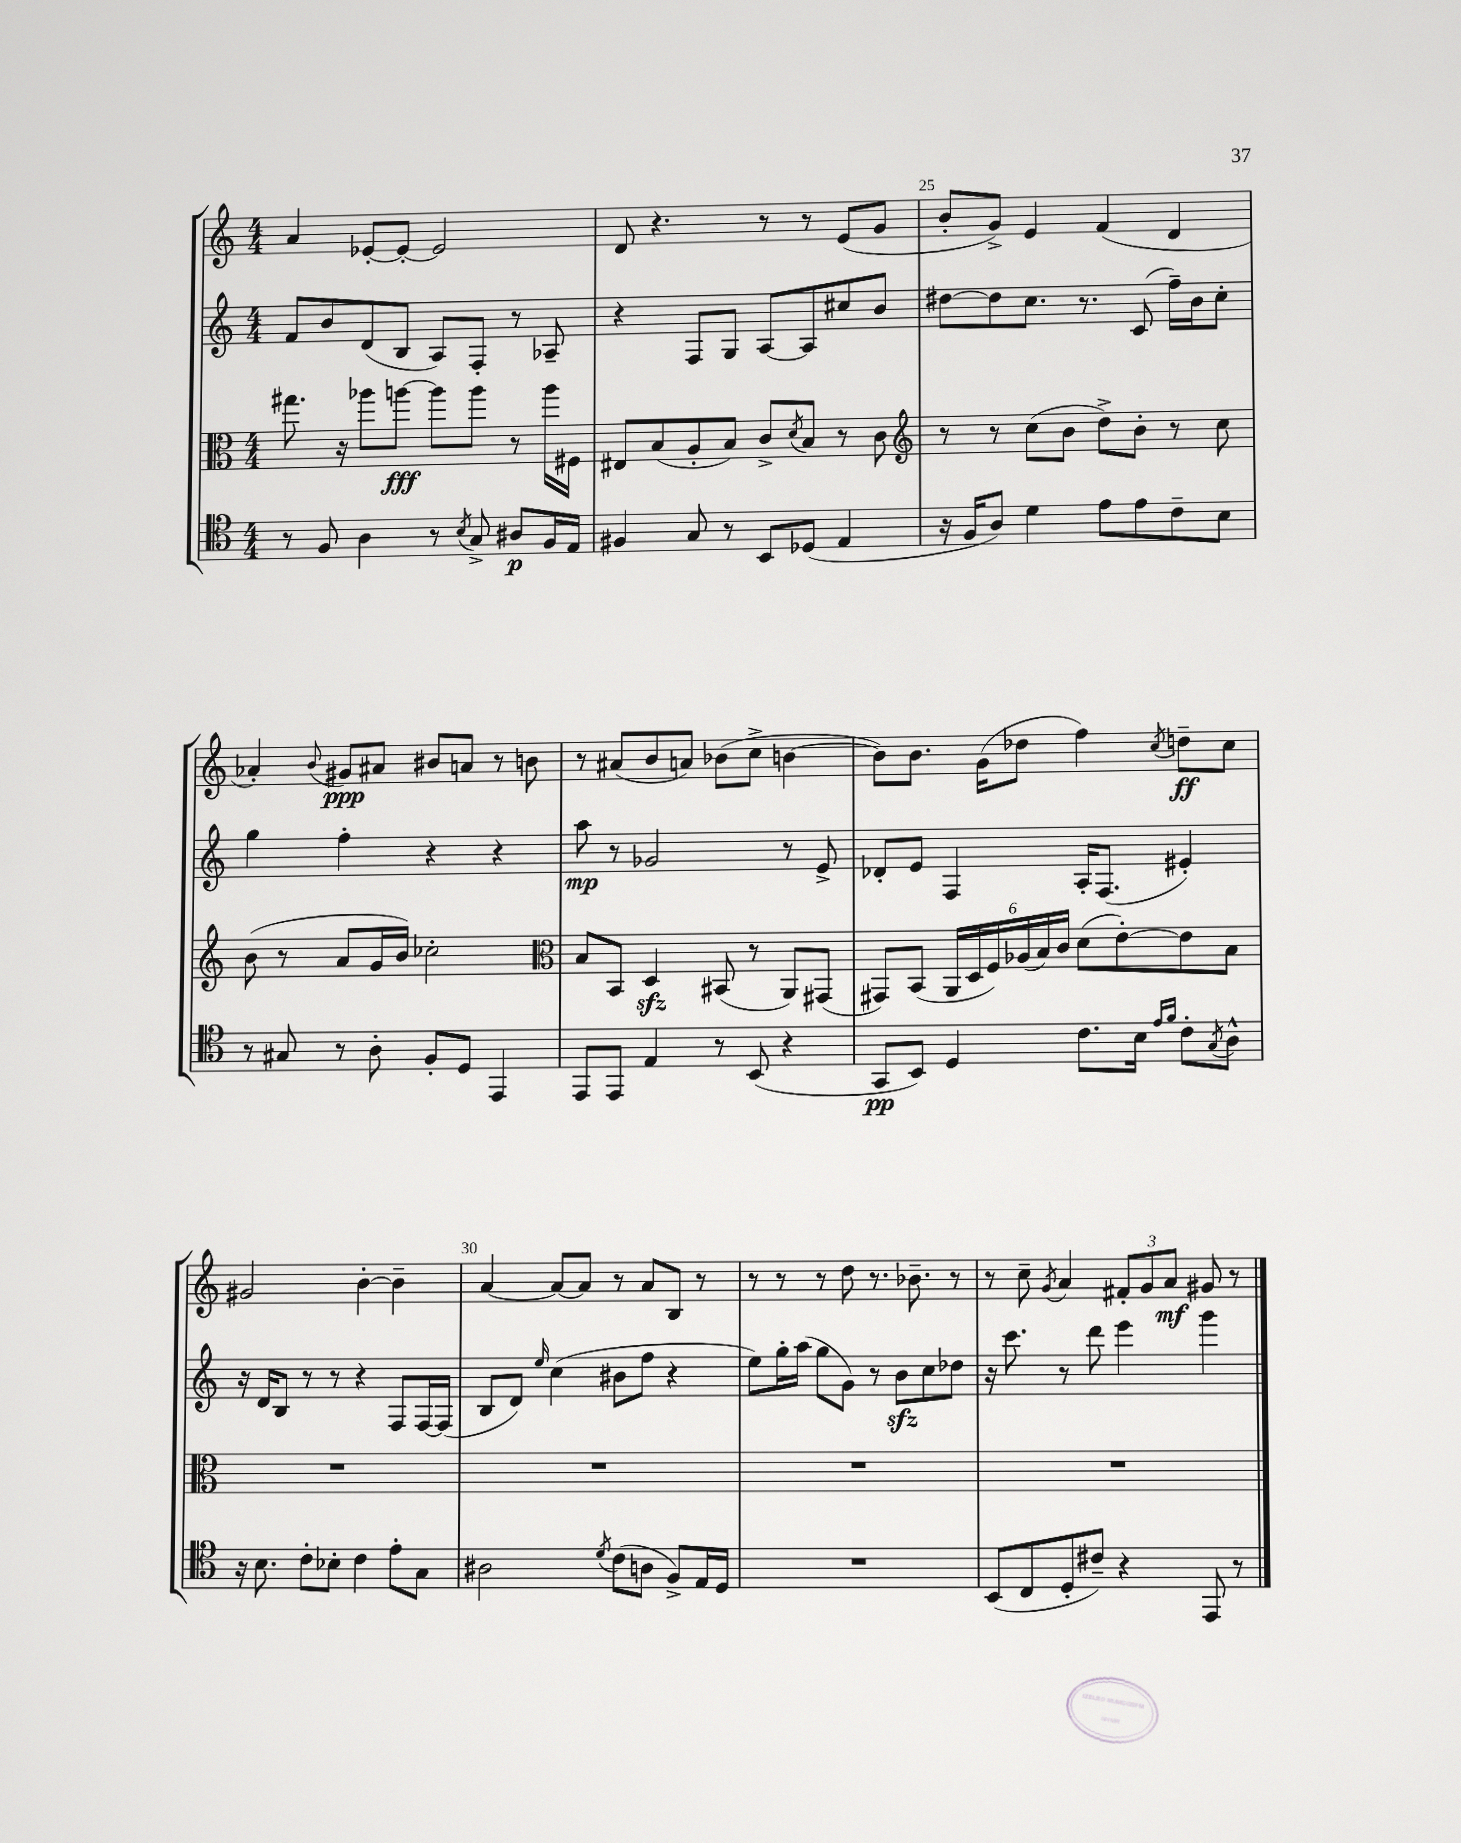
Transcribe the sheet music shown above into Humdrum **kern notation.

**kern	**kern	**kern	**kern
*staff4	*staff3	*staff2	*staff1
*clefC4	*clefC3	*clefG2	*clefG2
*k[]	*k[]	*k[]	*k[]
*M4/4	*M4/4	*M4/4	*M4/4
8r	8.gg#	8f	4a
8F	.	8b	.
.	16r	.	.
4A	8aa-	(8d	[8e-'
.	[8aa	8B	8e-'_
8r	8aa]	8A)	2e-]
8qB	.	.	.
8G^	8aa	8F'	.
8A#	8r	8r	.
16F	16aa	8A-~	.
16E	16F#	.	.
=	=	=	=
4F#	8E#	4r	8d
.	(8B	.	4.r
8G	8A'	8F	.
8r	8B)	8G	.
8BB	8c^	[8A	8r
.	8qd	.	.
(8D-	8B	8A]	8r
4E	8r	8cc#	(8e
.	8c	8b	8g
=	=	=	=
*	*clefG2	*	*
16r	8r	[8dd#	8b'
16F	.	.	.
8A)	8r	8dd#]	8g^)
4d	(8cc	8.cc	4e
.	8b	.	.
.	.	8.r	.
8e	8dd^)	.	(4f
8e	8b'	(8c	.
8c~	8r	16ff~)	4d
.	.	16b	.
8B	8cc	8cc'	.
=	=	=	=
8r	(8b	4gg	4a-')
8G#	8r	.	.
.	.	.	8qqb
8r	8a	4ff'	8g#
8A'	16g	.	8a#
.	16b)	.	.
8F'	2cc-'	4r	8b#
8D	.	.	8a
4EE	.	4r	8r
.	.	.	8b
=	=	=	=
*	*clefC3	*	*
8EE	8B	8aa	8r
8EE	8BB	8r	(8a#
4E	4D	2g-	8b
.	.	.	8a)
8r	(8BB#	.	(8b-
(8BB	8r	.	8cc^
4r	8AA)	8r	[4b
.	(8GG#	8e^	.
=	=	=	=
8GG	8GG#)	8d-'	8b])
8BB)	(8BB	8e	8.b
4D	24AA	4F	.
.	24D	.	.
.	.	.	(16g
.	24F)	.	.
.	(24A-	.	8dd-
.	24B)	.	.
.	24c	.	.
8.c	(8d	16A'	4ff)
.	.	(8.F	.
.	[8e')	.	.
16B	.	.	.
16qqe	.	.	.
16qqf	.	.	8qcc
8c'	8e]	4e#')	8dd~
8qG	.	.	.
8A^^	8B	.	8cc
=	=	=	=
16r	1r	16r	2g#
8.B	.	16d	.
.	.	8B	.
8c'	.	8r	.
8B-'	.	8r	.
4c	.	4r	[4b'
8e'	.	8F	4b~]
8G	.	[16F	.
.	.	(16F]	.
=	=	=	=
2A#	1r	8B	[4a
.	.	8d)	.
.	.	16qqee	.
.	.	(4cc	8a_
.	.	.	8a]
8qd	.	.	.
(8c	.	8b#	8r
8A	.	8ff	8a
8F^)	.	4r	8B
16E	.	.	8r
16D	.	.	.
=	=	=	=
1r	1r	8ee)	8r
.	.	16gg'	8r
.	.	(16aa	.
.	.	8gg	8r
.	.	8g)	8dd
.	.	8r	8.r
.	.	8b	.
.	.	.	8.b-~
.	.	8cc	.
.	.	8dd-	8r
=	=	=	=
(8BB	1r	16r	8r
.	.	8.ccc	.
8C	.	.	8cc~
.	.	.	8qg
8D'	.	8r	4a
8c#~)	.	8ddd	.
4r	.	4eee	12f#'
.	.	.	12g
.	.	.	12a
8EE	.	4ggg	8g#
8r	.	.	8r
==	==	==	==
*-	*-	*-	*-
